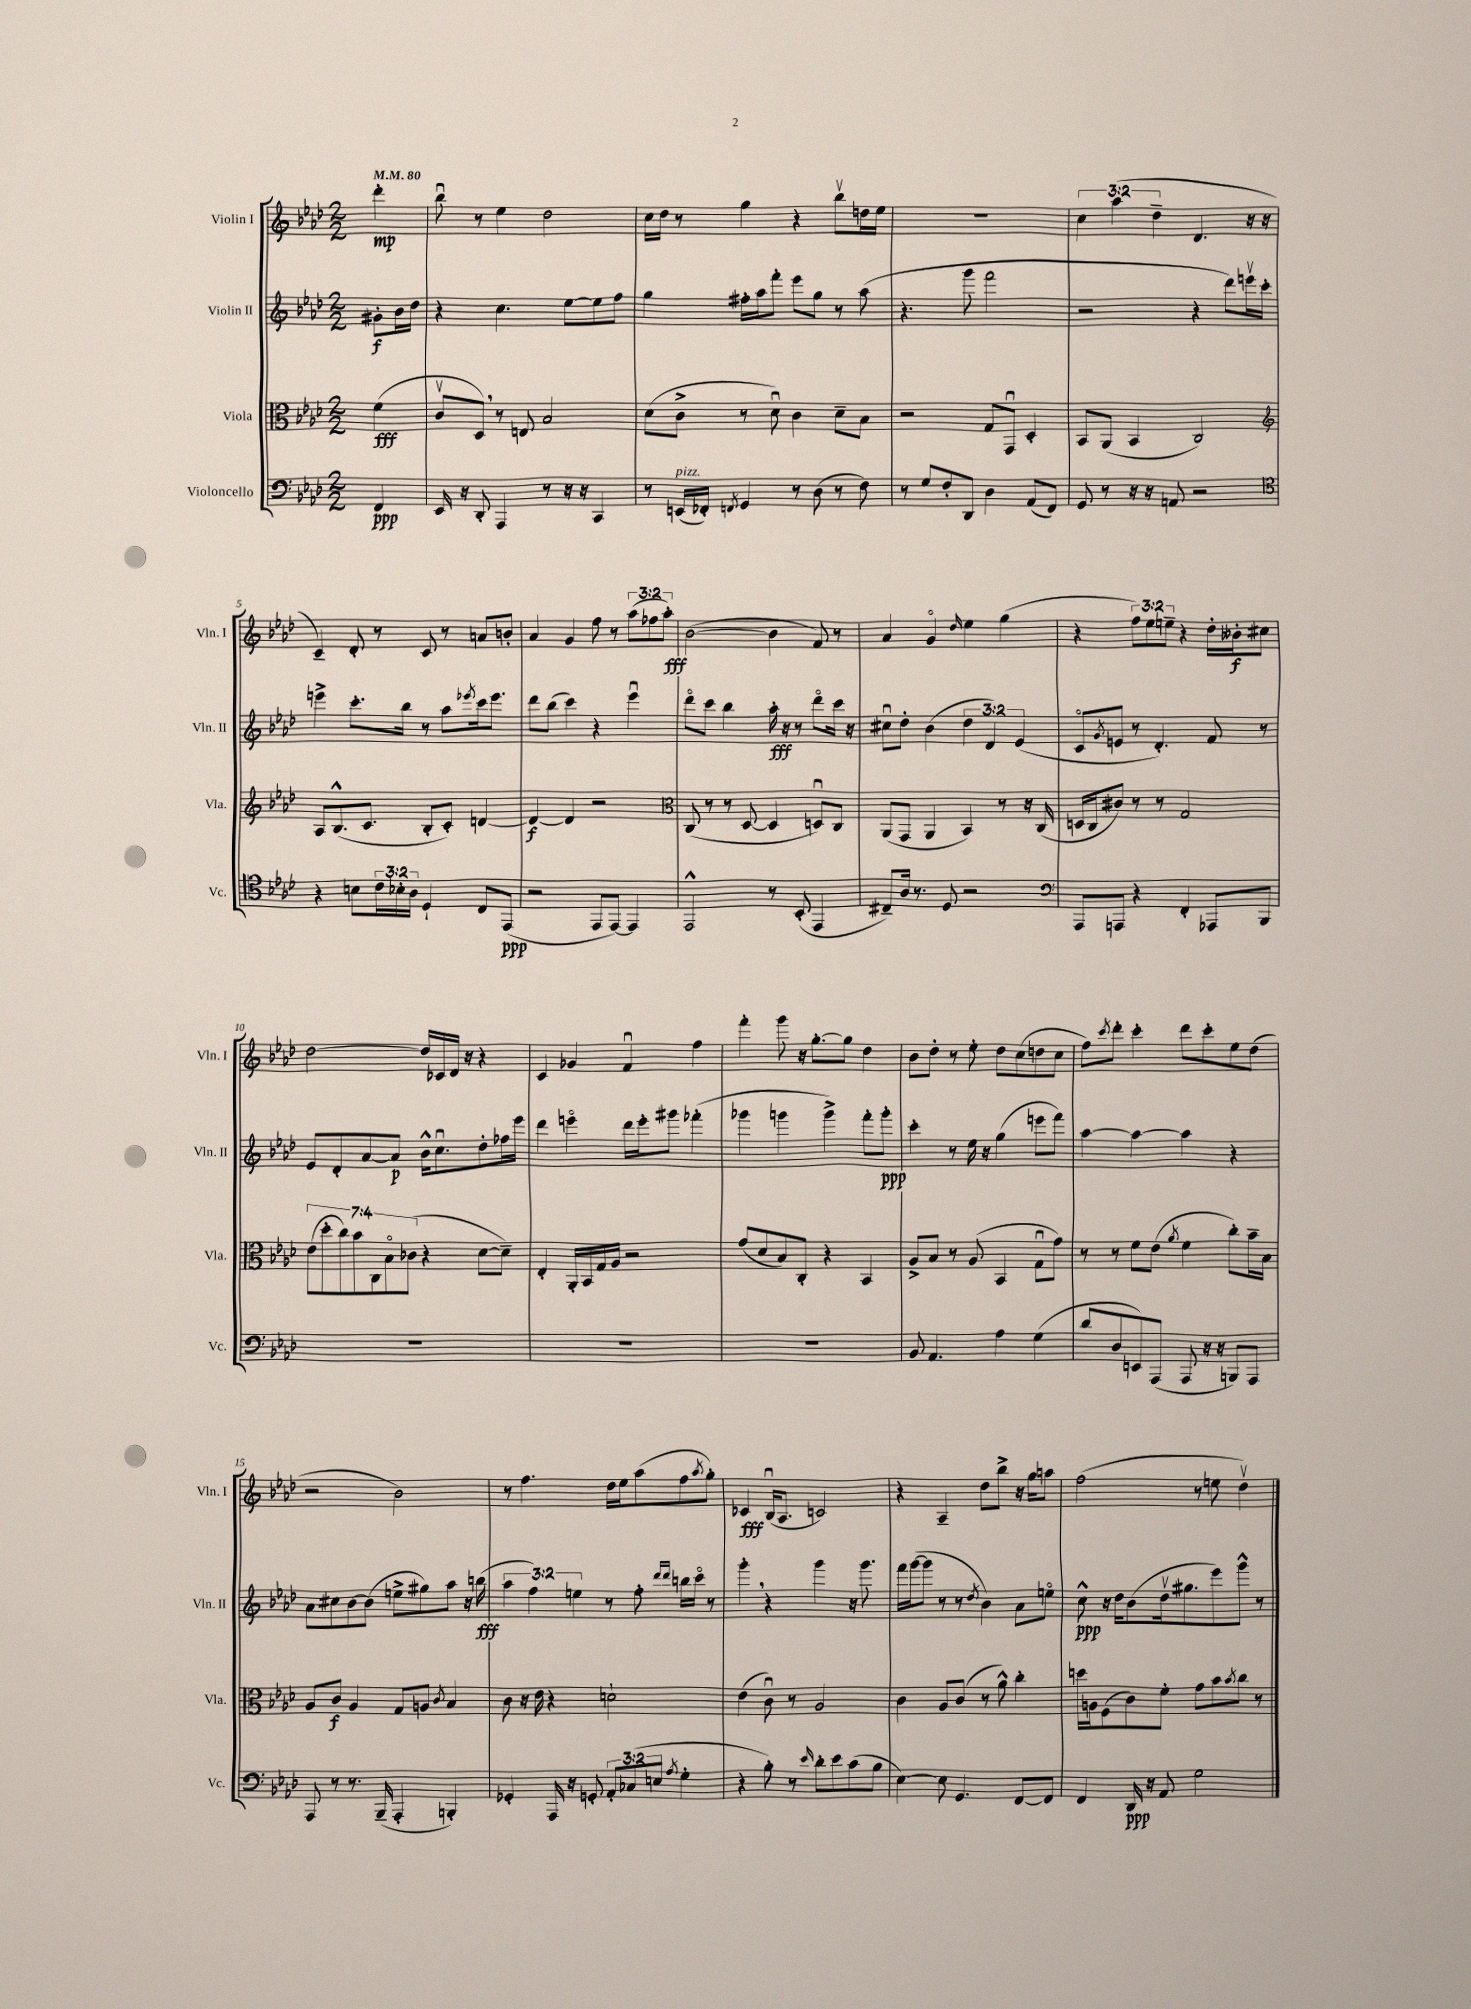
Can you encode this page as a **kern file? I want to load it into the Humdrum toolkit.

**kern	**dynam	**kern	**dynam	**kern	**dynam	**kern	**dynam
*part4	*part4	*part3	*part3	*part2	*part2	*part1	*part1
*staff4	*staff4	*staff3	*staff3	*staff2	*staff2	*staff1	*staff1
*I"Violoncello	*	*I"Viola	*	*I"Violin II	*	*I"Violin I	*
*I'Vc.	*	*I'Vla.	*	*I'Vln. II	*	*I'Vln. I	*
*clefF4	*	*clefC3	*	*clefG2	*	*clefG2	*
*k[b-e-a-d-]	*	*k[b-e-a-d-]	*	*k[b-e-a-d-]	*	*k[b-e-a-d-]	*
*M2/2	*	*M2/2	*	*M2/2	*	*M2/2	*
*MM80	*	*MM80	*	*MM80	*	*MM80	*
=	=	=	=	=	=	=	=
4FF/	ppp	(4f\	fff	8g#X'\L	f	4ddd-'\	mp
.	.	.	.	16b-\L	.	.	.
.	.	.	.	16dd-\JJ	.	.	.
=1	=1	=1	=1	=1	=1	=1	=1
16EE-/	.	8cv/L	.	4r	.	8bb-u\	.
16r	.	.	.	.	.	.	.
8DD-'/	.	8D-,/J)	.	.	.	8r	.
4AAA-/	.	8r	.	4.cc\	.	4ee-\	.
.	.	8En/	.	.	.	.	.
8r	.	2B-/	.	.	.	2dd-\	.
16r	.	.	.	[8ee-\L	.	.	.
16r	.	.	.	.	.	.	.
4CC/	.	.	.	8ee-\]	.	.	.
.	.	.	.	8ff\J	.	.	.
=2	=2	=2	=2	=2	=2	=2	=2
8r	.	(8d-\L	.	4gg\	.	16cc\LL	.
.	.	.	.	.	.	16dd-\JJ	.
!LO:TX:a:i:t=pizz.	!	!	!	!	!	!	!
(16EEn/LL	.	8c^\J	.	.	.	8r	.
16FF-X'/JJ)	.	.	.	.	.	.	.
8qFFn/	.	.	.	.	.	.	.
4GG/	.	8r	.	16ff#X'\LL	.	4gg\	.
.	.	.	.	16aa-\J	.	.	.
.	.	8d-u\)	.	8fff'\J	.	.	.
8r	.	4c\	.	8eee-\L	.	4r	.
(8D-\	.	.	.	8gg\J	.	.	.
8r	.	8d-~\L	.	8r	.	8bb-v\L	.
8F\)	.	8B-\J	.	(8aa-\	.	16ddn\L	.
.	.	.	.	.	.	16ee-\JJ	.
=3	=3	=3	=3	=3	=3	=3	=3
8r	.	2r	.	4.r	.	1r	.
8G/L	.	.	.	.	.	.	.
8F'/	.	.	.	.	.	.	.
8DD-/J	.	.	.	8ggg\	.	.	.
4D-\	.	8G/L	.	2fff\	.	.	.
.	.	8GGu/J	.	.	.	.	.
(8AA-/L	.	4D-'/	.	.	.	.	.
8FF/J)	.	.	.	.	.	.	.
=4	=4	=4	=4	=4	=4	=4	=4
8GG/	.	8BB-/L	.	2r	.	6cc\	.
8r	.	(8AA-/J	.	.	.	.	.
.	.	.	.	.	.	(6aa-\	.
16r	.	4BB-/	.	.	.	.	.
16r	.	.	.	.	.	.	.
.	.	.	.	.	.	6dd-~\	.
8AAn/	.	.	.	.	.	.	.
2r	.	2C/)	.	4r	.	4.d-/	.
.	.	.	.	8ddd-\L)	.	.	.
.	.	.	.	16eeenv\L	.	16r	.
.	.	.	.	16ccc'\JJ	.	16r	.
!!LO:LB:g=z
=5	=5	=5	=5	=5	=5	=5	=5
*clefC4	*	*clefG2	*	*	*	*	*
4r	.	8A-/L	.	4eeen^\	.	4c~/)	.
.	.	(8.B-^^/	.	.	.	.	.
8Bn\L	.	.	.	8.ccc'\L	.	8d-'/	.
.	.	8.c/J	.	.	.	.	.
24c\L	.	.	.	.	.	8r	.
24B-X'\	.	.	.	.	.	.	.
.	.	.	.	16bb-\Jk	.	.	.
24A-\JJ	.	.	.	.	.	.	.
4D-`/	.	8B-'/L	.	8r	.	8c/	.
.	.	8c'/J)	.	8aa-\L	.	8r	.
.	.	.	.	8qeee-X/	.	.	.
8C/L	.	[4dn/	.	16ccc\k	.	8an/L	.
.	.	.	.	8.eee-\J	.	.	.
(8EE-/J	ppp	.	.	.	.	8bn'/J	.
=6	=6	=6	=6	=6	=6	=6	=6
2r	.	4d/_	f	8ddd-\L	.	4a-/	.
.	.	.	.	(8bb-\J	.	.	.
.	.	4d/]	.	4ccc\)	.	4g/	.
8EE-/L	.	2r	.	4r	.	8ff\	.
[8EE-/J)	.	.	.	.	.	8r	.
4EE-/]	.	.	.	4eee-u\	.	(12aa-\L	.
.	.	.	.	.	.	12ff-X\	.
.	.	.	.	.	.	12aa-'\J)	fff
=7	=7	=7	=7	=7	=7	=7	=7
*	*	*clefC3	*	*	*	*	*
2EE-^^/	.	(8C/	.	8ddd-\L	.	([2b-\	.
.	.	8r	.	8ccc\J	.	.	.
.	.	8r	.	4bb-\	.	.	.
.	.	[8D-/	.	.	.	.	.
8r	.	4D-/]	.	16aa-'\	fff	4b-\]	.
.	.	.	.	16r	.	.	.
(8BB-'/	.	.	.	8r	.	.	.
4EE-/	.	8Dnu/L)	.	8ddd-\L	.	8f/)	.
.	.	8C/J	.	16ccc\Jk	.	8r	.
.	.	.	.	16r	.	.	.
=8	=8	=8	=8	=8	=8	=8	=8
8C#X~/L)	.	(8AA-/L	.	8cc#Xu\L	.	4a-/	.
16A-/Jk	.	8GG/J	.	8dd-'\J	.	.	.
8.r	.	.	.	.	.	.	.
.	.	4AA-/	.	(4b-\	.	4g/	.
8D-/	.	.	.	.	.	.	.
.	.	.	.	.	.	16qqdd-/	.
2r	.	4BB-/)	.	6dd-\	.	4ee-\	.
.	.	.	.	6d-/)	.	.	.
.	.	8r	.	.	.	(4gg\	.
.	.	.	.	(6e-/	.	.	.
.	.	16r	.	.	.	.	.
.	.	(16C/	.	.	.	.	.
=9	=9	=9	=9	=9	=9	=9	=9
*clefF4	*	*	*	*	*	*	*
8AAA-/L	.	16Dn/LL	.	8c/L	.	4r	.
.	.	16C/J	.	.	.	.	.
.	.	.	.	8qg/	.	.	.
8AAAn/J	.	8c#X/J)	.	8en/J	.	.	.
4r	.	8r	.	8r	.	12ff\L)	.
.	.	.	.	.	.	12ee-\	.
.	.	8r	.	4.d-'/)	.	.	.
.	.	.	.	.	.	12een~\J	.
4FF'/	.	2G/	.	.	.	4r	.
8AAA-X/L	.	.	.	8f/	.	16dd-'\LL	.
.	.	.	.	.	.	16b--X'\J	f
8BBB-/J	.	.	.	8r	.	8cc#X\J	.
!!LO:LB:g=z
=10	=10	=10	=10	=10	=10	=10	=10
1r	.	(14e-\L	.	8e-/L	.	[2dd-\	.
.	.	14dd-'\	.	.	.	.	.
.	.	.	.	8d-'/	.	.	.
.	.	14cc\)	.	.	.	.	.
.	.	14b-\	.	.	.	.	.
.	.	.	.	[8a-/	.	.	.
.	.	14C\	.	.	.	.	.
.	.	14B-\	.	.	.	.	.
.	.	.	.	8a-/J]	p	.	.
.	.	(14c-X\J	.	.	.	.	.
.	.	4r	.	16b-^^\KL	.	16dd-/LL]	.
.	.	.	.	8.ccu\	.	16c-X/	.
.	.	.	.	.	.	16d-/JJ	.
.	.	.	.	.	.	16r	.
.	.	[8d-\L	.	8dd-'\	.	4r	.
.	.	8d-~\J])	.	16ff-X\L	.	.	.
.	.	.	.	16eee-\JJ	.	.	.
=11	=11	=11	=11	=11	=11	=11	=11
1r	.	4E-'/	.	4ddd-\	.	4c/	.
.	.	16AA-'/LL	.	4eeen\	.	4g-X/	.
.	.	16BB-/	.	.	.	.	.
.	.	16G/	.	.	.	.	.
.	.	16A-/JJ	.	.	.	.	.
.	.	2r	.	16ddd-\LL	.	4fu/	.
.	.	.	.	16eee'\J	.	.	.
.	.	.	.	8ggg#X\J	.	.	.
.	.	.	.	(4fff-X'\	.	4ff\	.
=12	=12	=12	=12	=12	=12	=12	=12
1r	.	(8g/L	.	4ggg-X\	.	4fff'\	.
.	.	8d-/	.	.	.	.	.
.	.	8B-/)	.	4gggn\	.	8ggg\	.
.	.	8C'/J	.	.	.	16r	.
.	.	.	.	.	.	[8.gg'\L	.
.	.	4r	.	4ggg^\)	.	.	.
.	.	.	.	.	.	8gg\J]	.
.	.	4BB-/	.	8fff'\L	.	4dd-\	.
.	.	.	.	8ggg'\J	ppp	.	.
=13	=13	=13	=13	=13	=13	=13	=13
8BB-/	.	8A-^/L	.	4ccc'\	.	8b-\L	.
4.AA-/	.	8B-/J	.	.	.	8dd-'\J	.
.	.	8r	.	8r	.	8r	.
.	.	(8A-/	.	16ee-\	.	8ee-'\	.
.	.	.	.	16r	.	.	.
4A-\	.	4BB-/	.	(4gg\	.	8dd-\L	.
.	.	.	.	.	.	(8cc\	.
(4G\	.	8Gu\L	.	8eeen\L	.	8ddn\	.
.	.	8g\J)	.	8fff\J)	.	8cc\J	.
=14	=14	=14	=14	=14	=14	=14	=14
8d-/L	.	8r	.	[4aa-\	.	8ff\L)	.
.	.	.	.	.	.	8qccc/	.
8D-/	.	8r	.	.	.	8ddd-'\J	.
8EEn/)	.	8f\L	.	4aa-\_	.	4ccc'\	.
(8AAA-/J	.	(8e-\J	.	.	.	.	.
.	.	8qa-/	.	.	.	.	.
8AAA-/	.	4f\	.	4aa-\]	.	8ddd-\L	.
16r	.	.	.	.	.	8ccc'\	.
16r	.	.	.	.	.	.	.
8BBBn/L)	.	8cc'\L)	.	4r	.	8ee-\	.
8AAA-/J	.	16b-~\L	.	.	.	(8dd-\J	.
.	.	16B-\JJ	.	.	.	.	.
!!LO:LB:g=z
=15	=15	=15	=15	=15	=15	=15	=15
8AAA-/	.	8A-/L	.	8a-\L	.	2r	.
8r	.	8c/J	f	8cc#X\	.	.	.
8.r	.	4A-/	.	[8b-\	.	.	.
.	.	.	.	(8b-\J]	.	.	.
(16BBB-~/	.	.	.	.	.	.	.
4AAA-'/	.	8G/L	.	8een^\L	.	2b-\)	.
.	.	8An/J	.	8gg#X\)	.	.	.
.	.	8qc/	.	.	.	.	.
4BBBn'/)	.	4B-/	.	8aa-\J	.	.	.
.	.	.	.	16r	.	.	.
.	.	.	.	(16bbn\	fff	.	.
=16	=16	=16	=16	=16	=16	=16	=16
4GG-X'/	.	8c\	.	6aa-\	.	8r	.
.	.	16r	.	.	.	4.ff\	.
.	.	.	.	6ff\)	.	.	.
.	.	16e-\	.	.	.	.	.
16AAA-/	.	4r	.	.	.	.	.
16r	.	.	.	.	.	.	.
.	.	.	.	6een\	.	.	.
8GGn'/	.	.	.	.	.	.	.
12AA-'/L	.	2dn`\	.	8r	.	16dd-\LL	.
.	.	.	.	.	.	16ee-\J	.
(12C-X/	.	.	.	.	.	.	.
.	.	.	.	8ff'\	.	(8aa-\	.
12En/J	.	.	.	.	.	.	.
.	.	.	.	16qqddd-/LL	.	.	.
8qA-/	.	.	.	16qqddd-/JJ	.	.	.
4G'\	.	.	.	16bbn\LL	.	8ff\	.
.	.	.	.	16ccc\JJ	.	.	.
.	.	.	.	.	.	8qaa-/	.
.	.	.	.	8r	.	8gg'\J)	.
=17	=17	=17	=17	=17	=17	=17	=17
4r	.	(4e-\	.	4ggg',\	.	4c-X/	fff
8B-'\)	.	8cu\)	.	4r	.	(16B-u/KL	.
.	.	.	.	.	.	8.A-/J	.
8r	.	8r	.	.	.	.	.
16qqe-/	.	.	.	.	.	.	.
8d-'\L	.	2A-/	.	4ggg\	.	2cn/)	.
8e-\	.	.	.	.	.	.	.
(8c\	.	.	.	16r	.	.	.
.	.	.	.	8.ggg\	.	.	.
8B-\J	.	.	.	.	.	.	.
=18	=18	=18	=18	=18	=18	=18	=18
[4E-\)	.	4c\	.	16fff\LL	.	4r	.
.	.	.	.	([16ggg\J	.	.	.
.	.	.	.	8ggg\J]	.	.	.
8E-\]	.	8A-/L	.	8r	.	4A-~/	.
4.GG/	.	(8c/J	.	8r	.	.	.
.	.	.	.	8qdd-/	.	.	.
.	.	8r	.	4b-\)	.	8dd-\L	.
.	.	8a-^^\)	.	.	.	8bb-^\J	.
[8FF/L	.	4cc'\	.	8a-\L	.	16r	.
.	.	.	.	.	.	16gg\KL	.
8FF/J]	.	.	.	8een\J	.	8aan\J	.
=19	=19	=19	=19	=19	=19	=19	=19
4FF/	.	16ddn\LL	.	8cc^^\	ppp	(2ff\	.
.	.	16An\J	.	.	.	.	.
.	.	(8F\	.	16r	.	.	.
.	.	.	.	16dd-\KL	.	.	.
16DD-/	ppp	8c\)	.	(8b-\	.	.	.
16r	.	.	.	.	.	.	.
8AA-/	.	8f'\J	.	16dd-v\k	.	.	.
.	.	.	.	8.gg#X\	.	.	.
2G\	.	8g\L	.	.	.	8r	.
.	.	8b-\	.	8eee-\)	.	8een\	.
.	.	8qb-/	.	.	.	.	.
.	.	8cc\J	.	8ggg^^\J	.	4dd-v\)	.
.	.	8r	.	8r	.	.	.
==	==	==	==	==	==	==	==
*-	*-	*-	*-	*-	*-	*-	*-
